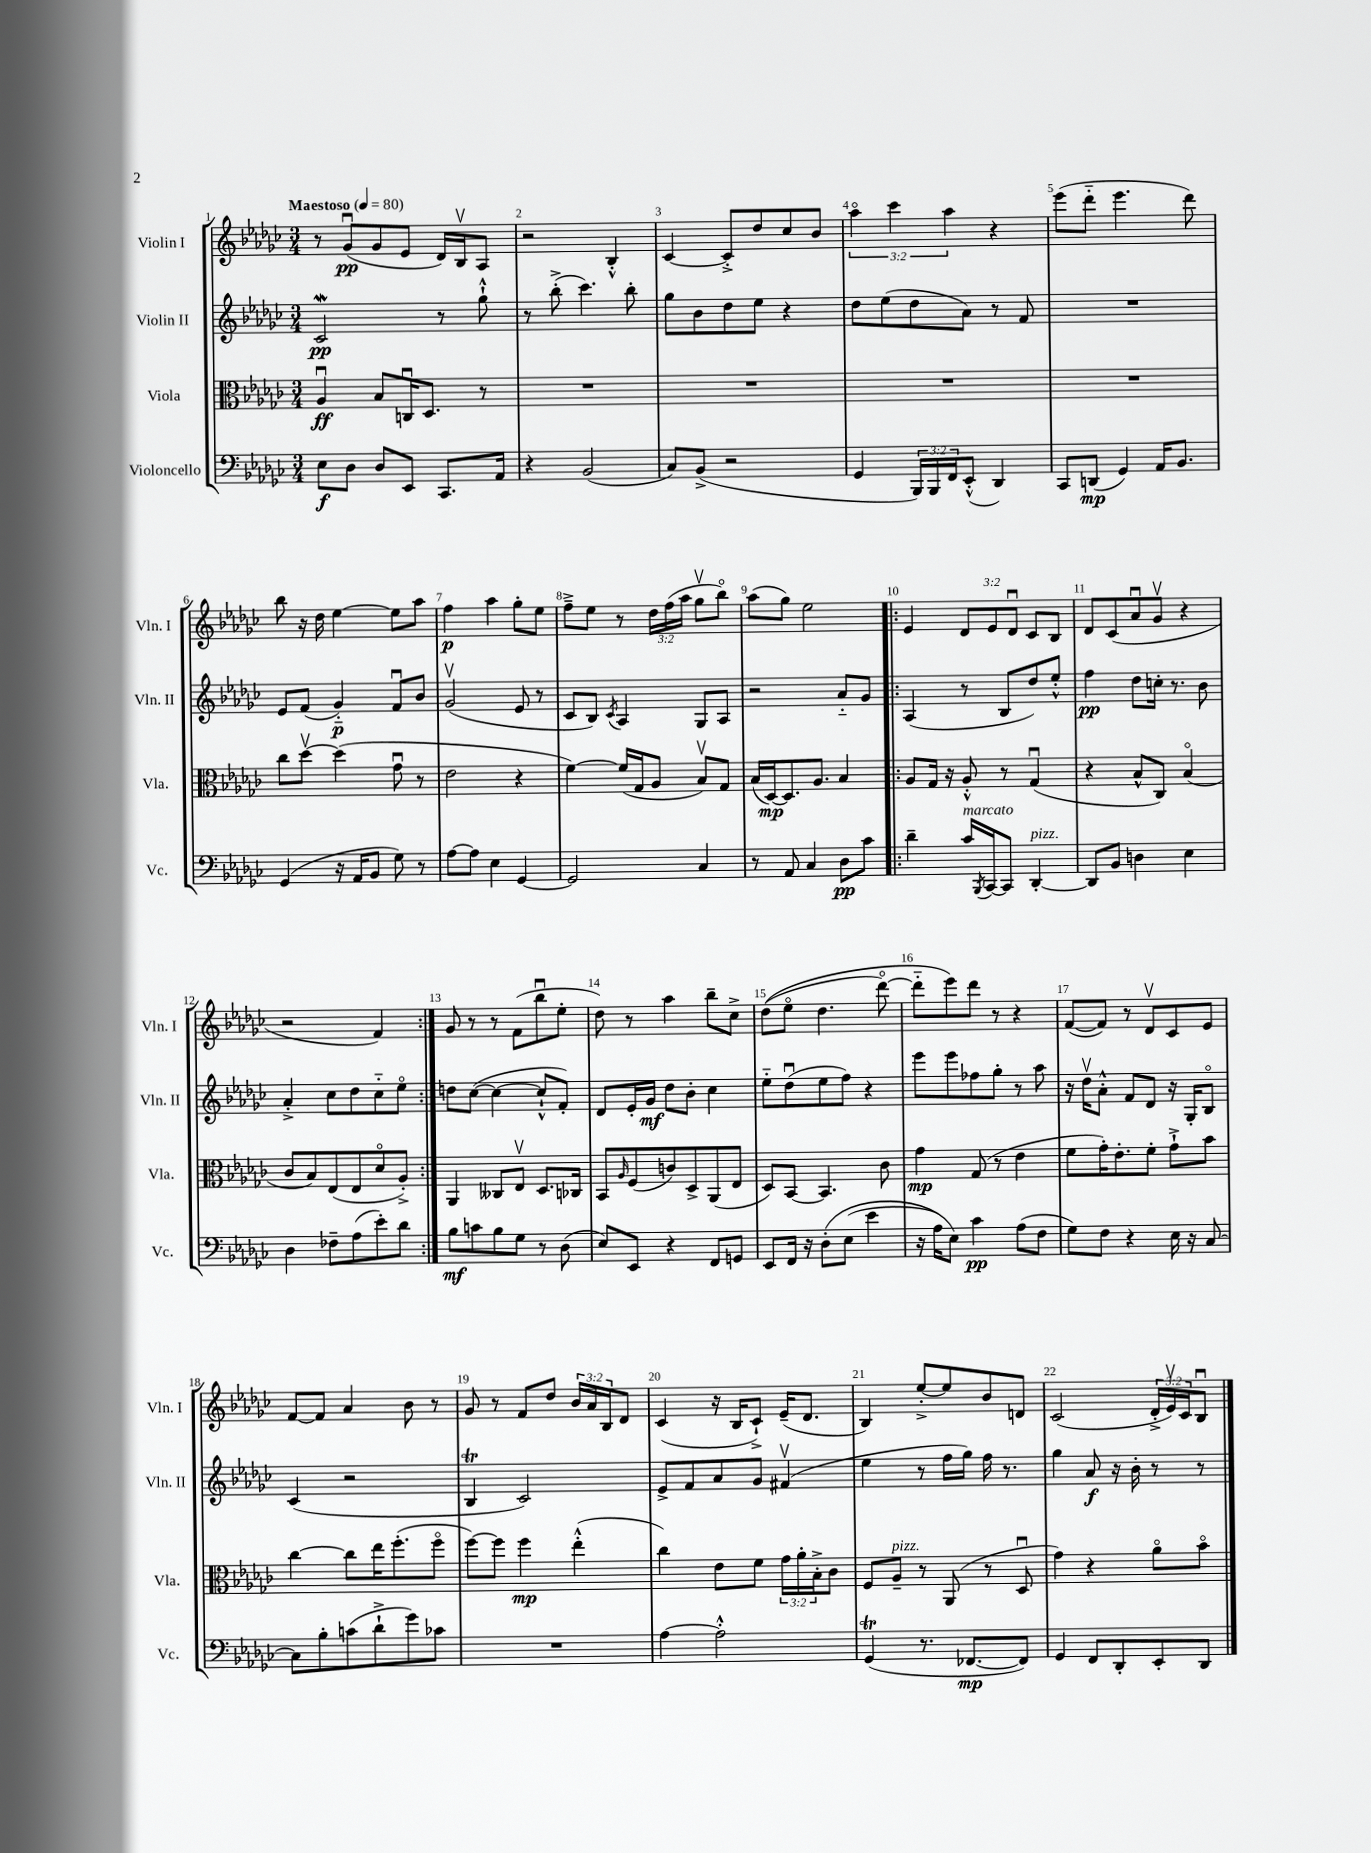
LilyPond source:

<<
\new StaffGroup <<
\new Staff = "s0" \with { instrumentName = "Violin I" shortInstrumentName = "Vln. I" } {
    \clef treble \key ges \major \numericTimeSignature \time 3/4 \override Staff.TupletNumber.text = #tuplet-number::calc-fraction-text \tempo "Maestoso" 4 = 80
    r8 ges'8\downbow\pp( ges'8 ees'8 des'16) bes16\upbow aes8 |
    r2 bes4-.-^ |
    ces'4~ ces'8-.-> des''8 ces''8 bes'8 |
    \tuplet 3/2 { aes''4\flageolet ces'''4 aes''4 } r4 |
    ees'''8( des'''8-_ ees'''4. des'''8) |
    bes''8 r16 des''16 ees''4~ ees''8 aes''8 |
    f''4\p aes''4 ges''8-. ees''8 |
    f''8---> ees''8 r8 \tuplet 3/2 { des''16 f''16( aes''16 } ges''8\upbow bes''8\flageolet) |
    aes''8( ges''8) ees''2 |
    \repeat volta 2 { ees'4 \tuplet 3/2 { des'8 ees'8 des'8\downbow } ces'8 bes8 |
    des'8 ces'8( aes'8\downbow ges'8\upbow r4 |
    r2 f'4) | }
    ges'8 r8 r8 f'8( bes''8\downbow ees''8-. |
    des''8) r8 aes''4 bes''8-- ces''8-> |
    des''8(\( ees''8\flageolet des''4. des'''8~\flageolet) |
    des'''8-_ ees'''8\) des'''8 r8 r4 |
    f'8~( f'8) r8 des'8\upbow ces'8 ees'8 |
    f'8~ f'8 aes'4 bes'8 r8 |
    ges'8 r8 f'8 des''8 \tuplet 3/2 { bes'16 aes'16 bes16 } des'8 |
    ces'4( r16 bes16 ces'8-!->) ees'16--( des'8. |
    bes4) ees''8~-.-> ees''8 bes'8 d'8 |
    ces'2( \tuplet 3/2 { des'16-.-> ees'16\upbow) ces'16 } bes8\downbow \bar "|." |
}
\new Staff = "s1" \with { instrumentName = "Violin II" shortInstrumentName = "Vln. II" } {
    \clef treble \key ges \major \numericTimeSignature \time 3/4
    ces'2\mordent\pp r8 ges''8-!-^ |
    r8 bes''8-.->( ces'''4.) bes''8-. |
    ges''8 bes'8 des''8 ees''8 r4 |
    des''8 ees''8( des''8 aes'8) r8 f'8 |
    R2. |
    ees'8 f'8( ges'4-_\p) f'8\downbow bes'8 |
    ges'2\upbow( ees'8 r8 |
    ces'8 bes8) \acciaccatura { ces'8 } aes4 ges8 aes8 |
    r2 aes'8-_ ges'8 |
    \repeat volta 2 { aes4( r8 bes8 des''8) ees''8-.-^ |
    f''4\pp des''8 c''16-. r8. bes'8 |
    aes'4-.-> ces''8 des''8 ces''8-_ ees''8\flageolet | }
    d''8 ces''8~( ces''4~ ces''8-!-^ f'8-.) |
    des'8 ees'16-. ges'16\mf des''8 bes'8-. ces''4 |
    ees''8-_ des''8\downbow( ees''8 f''8) r4 |
    ees'''8 ees'''8 fes''8 ges''8-. r8 aes''8 |
    r16 des''16\upbow aes'8-.-^ f'8 des'8 r16 ges16-. bes8\flageolet |
    ces'4( r2 |
    bes4\trill ces'2) |
    ees'8-> f'8 aes'8 ges'8 fis'4\upbow( |
    ees''4 r8 f''16 ges''16) f''16 r8. |
    ges''4 aes'8\f r16 bes'16-. r8 r8 \bar "|." |
}
\new Staff = "s2" \with { instrumentName = "Viola" shortInstrumentName = "Vla." } {
    \clef alto \key ges \major \numericTimeSignature \time 3/4 \override Staff.TupletNumber.text = #tuplet-number::calc-fraction-text
    aes4\downbow\ff bes8 c16\downbow des8. r8 |
    R2. |
    R2. |
    R2. |
    R2. |
    ces''8 des''8~\upbow des''4( ges'8\downbow r8 |
    ees'2 r4 |
    f'4~) f'16( ges16 aes8 bes8\upbow) ges8 |
    bes16( des16~\mp) des8. aes8. bes4 |
    \repeat volta 2 { aes8 ges16 r16 aes8-.-^ r8 ges4\downbow( |
    r4 bes8-^ ces8) bes4\flageolet( |
    ces'8 bes8) ees8( ees8 des'8\flageolet aes8-.->) | }
    aes,4 ceses8 ees8\upbow des8. ces16 |
    bes,8 \grace { aes16 } f8( c'8) des8-> aes,8( ees8 |
    des8) bes,8~ bes,4. ces'8 |
    ges'4\mp ges8( r8 ees'4 |
    f'8 ges'16-.) ees'8.-. f'8-. ges'8-!-> bes'8 |
    ces''4~ ces''8 ees''16 f''8.-.( f''8\flageolet |
    f''8~) f''8 f''4\mp ees''4-.-^( |
    ces''4) ees'8 f'8 \tuplet 3/2 { ges'16 aes'16-. bes16-.-> } ces'8 |
    f8 aes8--^\markup { \italic "pizz." } r8 aes,8( r8 des8\downbow |
    ges'4) r4 aes'8\flageolet bes'8\flageolet \bar "|." |
}
\new Staff = "s3" \with { instrumentName = "Violoncello" shortInstrumentName = "Vc." } {
    \clef bass \key ges \major \numericTimeSignature \time 3/4 \override Staff.TupletNumber.text = #tuplet-number::calc-fraction-text
    ees8\f des8 des8 ees,8 ces,8. aes,16 |
    r4 bes,2( |
    ces8) bes,8->( r2 |
    ges,4 \tuplet 3/2 { bes,,16) bes,,16 f,16 } ees,8-.-^( des,4) |
    ces,8 d,8\mp( ges,4) aes,16 bes,8. |
    ges,4( r16 aes,16 bes,8 ges8) r8 |
    aes8~ aes8 ees4 ges,4~ |
    ges,2 ces4 |
    r8 aes,8 ces4 des8\pp ces'8 |
    \repeat volta 2 { des'4-- ces'16^\markup { \italic "marcato" } \acciaccatura { bes,,8 } ces,16~ ces,8 des,4~-.^\markup { \italic "pizz." } |
    des,8 bes,8 d4 ees4 |
    des4 fes8-- aes8( ees'8-.) des'8 | }
    bes8\mf c'8 bes8 ges8 r8 des8( |
    ees8) ees,8 r4 f,8 g,8 |
    ees,8 f,16 r16 des8-.\( ees8( ees'4 |
    r16 aes16) ees8\) ces'4\pp aes8( f8 |
    ges8) f8 r4 ees16 r16 ces8~ |
    ces8 bes8-. c'8( des'8-!-> ges'8) ces'8 |
    R2. |
    aes4~ aes2-.-^ |
    ges,4\trill( r8. fes,8.~\mp fes,8) |
    ges,4 f,8 des,8-. ees,8-. des,8 \bar "|." |
}
>>
>>
\layout { \context { \Score \override BarNumber.break-visibility = ##(#f #t #t) barNumberVisibility = #all-bar-numbers-visible } }
